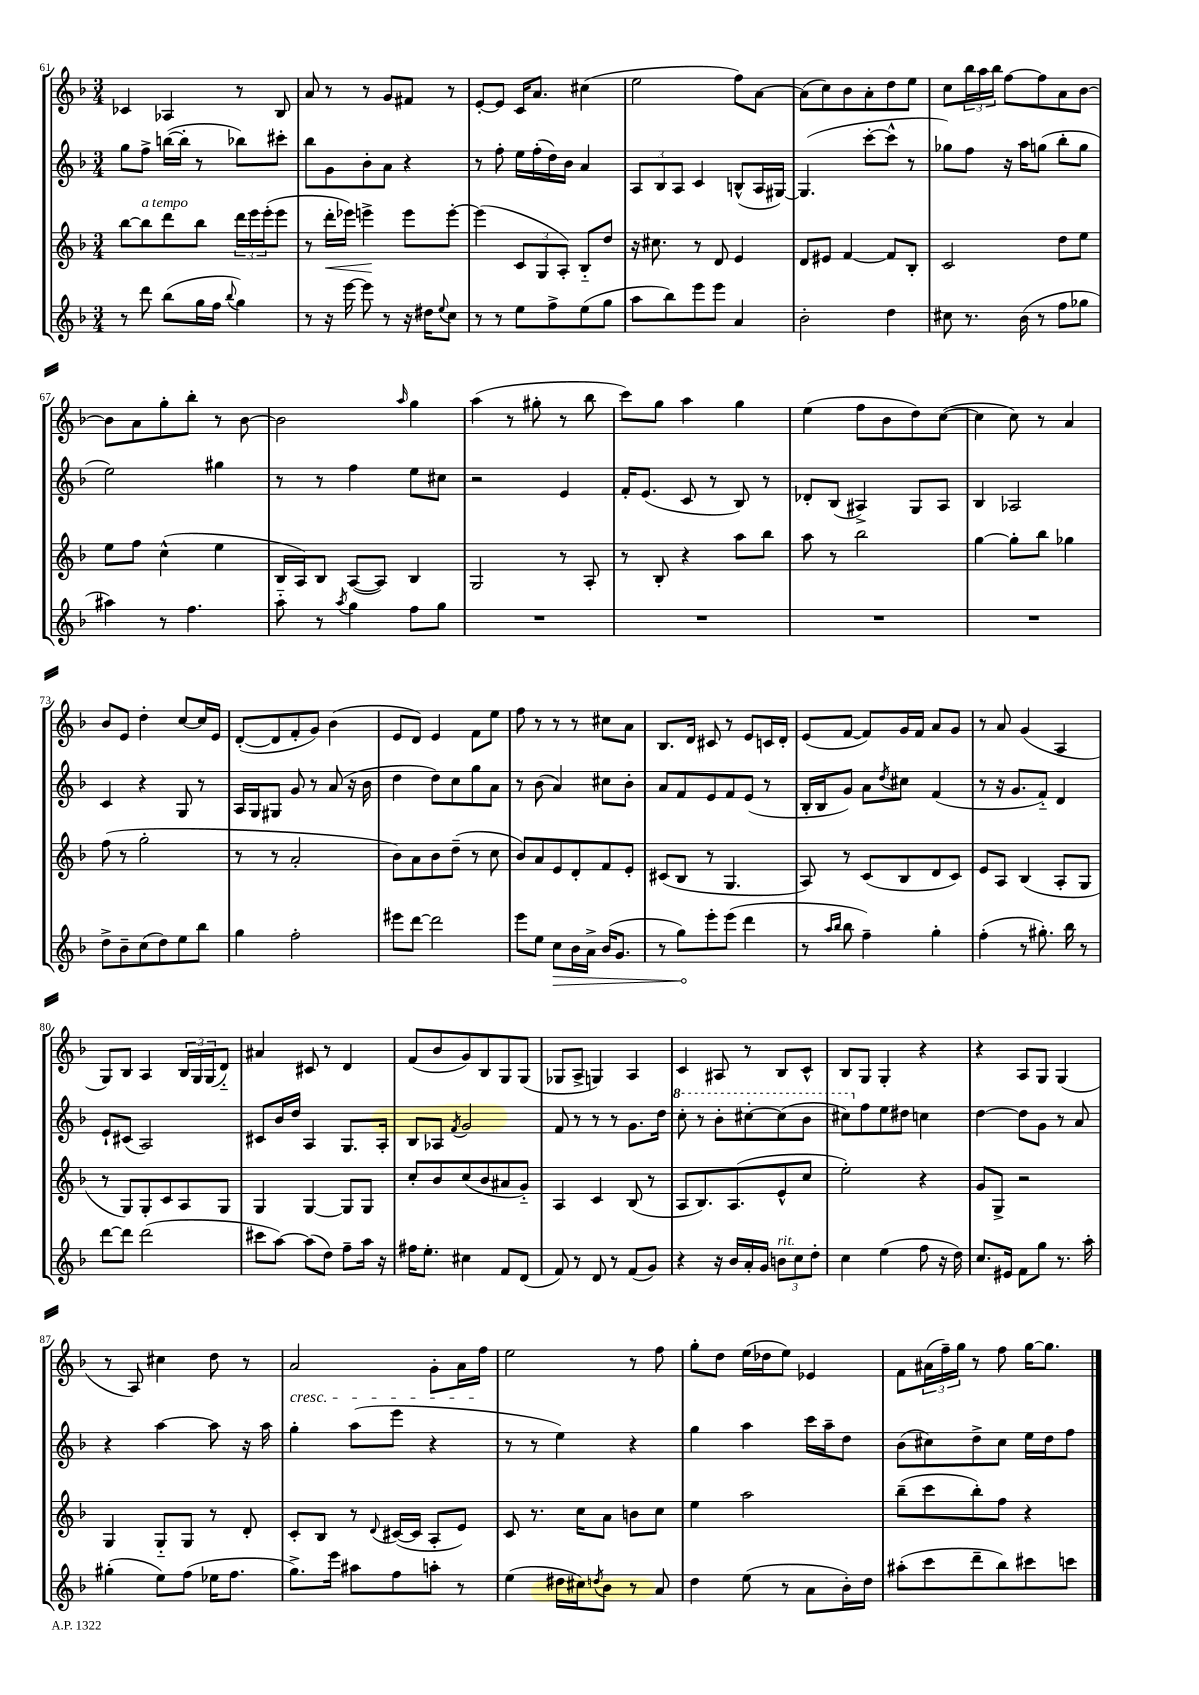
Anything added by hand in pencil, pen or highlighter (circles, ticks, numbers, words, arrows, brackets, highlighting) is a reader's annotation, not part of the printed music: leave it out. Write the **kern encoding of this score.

**kern	**dynam	**kern	**dynam	**kern	**kern
*part4	*part4	*part3	*part3	*part2	*part1
*staff4	*staff4	*staff3	*staff3	*staff2	*staff1
*clefG2	*	*clefG2	*	*clefG2	*clefG2
*k[b-]	*	*k[b-]	*	*k[b-]	*k[b-]
*M3/4	*	*M3/4	*	*M3/4	*M3/4
=61	=61	=61	=61	=61	=61
8r	.	[8bb-\L	.	8gg\L	4c-X/
!	!	!LO:TX:a:i:t=a tempo	!	!	!
8ddd\	.	8bb-\]	.	8ff^\J	.
(8bb-\L	.	8ddd\	.	([16bbn\LL	4A-X/
.	.	.	.	16bb'\JJ]	.
16gg\L	.	8bb-\J	.	8r	.
16ff\JJ	.	.	.	.	.
8qqbb-/	.	.	.	.	.
4gg\)	.	24ddd\LL	.	8bb-X\L)	8r
.	.	24eee\	.	.	.
.	.	(24eee'\J	.	.	.
.	.	8eee\J	.	8ccc#X'\J	8B-/
=62	=62	=62	=62	=62	=62
8r	.	8r	.	8bb-\L	8a/
!	!	!	!LO:HP:b	!	!
16r	.	16ddd'\LL	<	8g\	8r
[16eee\	.	16eee-X\JJ)	.	.	.
8eee\]	.	4eeen^\	.	8b-'\	8r
8r	.	.	.	8a\J	8g/L
16r	.	8eee\L	[	4r	8f#X/J
16dd#X\KL	.	.	.	.	.
8qqee/	.	.	.	.	.
8cc\J	.	[8eee'\J	.	.	8r
=63	=63	=63	=63	=63	=63
8r	.	(4eee\]	.	8r	[8e'/L
8r	.	.	.	8ff'\	8e/J]
8ee\L	.	12c/L	.	16ee\LL	16c/KL
.	.	.	.	(16ff'\	8.a/J
.	.	12G/	.	.	.
8ff^\	.	.	.	16dd\)	.
.	.	12A'/J)	.	.	.
.	.	.	.	16b-\JJ	.
(8ee\	.	8B-/L	.	4a/	(4cc#X\
8gg\J	.	8dd/J	.	.	.
=64	=64	=64	=64	=64	=64
8aa\L	.	16r	.	12A/L	2ee\
.	.	8.cc#X\	.	.	.
.	.	.	.	12B-/	.
8bb-\)	.	.	.	.	.
.	.	.	.	12A/J	.
8eee\	.	8r	.	4c/	.
8eee\J	.	8d/	.	.	.
4a/	.	4e/	.	(8Bn^^/L	8ff\L)
.	.	.	.	16A/L	[8a\J
.	.	.	.	[16G#X/JJ)	.
=65	=65	=65	=65	=65	=65
2b-'\	.	8d/L	.	(4.G#/]	(8a\L]
.	.	8e#X/J	.	.	8cc\)
.	.	[4f/	.	.	8b-\
.	.	.	.	[8ccc'\L	8a'\
4dd\	.	8f/L]	.	8ccc^^\J]	8dd\
.	.	8B-'/J	.	8r	8ee\J
=66	=66	=66	=66	=66	=66
8cc#X\	.	2c/	.	8gg-X\L)	8cc\L
8.r	.	.	.	8ff\J	24bb-\L
.	.	.	.	.	24aa\
.	.	.	.	.	24bb-\JJ
.	.	.	.	16r	[8ff\L
(16b-\	.	.	.	16aa\KL	.
8r	.	.	.	(8ggn\J	8ff\]
8ff\L	.	8dd\L	.	8bb-'\L	8a\
8gg-X\J	.	8ee\J	.	8gg\J	[8b-\J
!!LO:LB:g=z
=67	=67	=67	=67	=67	=67
4aa#X\)	.	8ee\L	.	2ee\)	8b-\L]
.	.	8ff\J	.	.	8a\
8r	.	(4cc^^\	.	.	8gg'\
4.ff\	.	.	.	.	8bb-'\J
.	.	4ee\	.	4gg#X\	8r
.	.	.	.	.	[8b-\
=68	=68	=68	=68	=68	=68
8aa\	.	16B-/LL	.	8r	2b-\]
.	.	16A/J)	.	.	.
8r	.	8B-/J	.	8r	.
8qaa/	.	.	.	.	.
4gg\	.	([8A/L	.	4ff\	.
.	.	8A/J])	.	.	.
.	.	.	.	.	16qqaa/
8ff\L	.	4B-/	.	8ee\L	4gg\
8gg\J	.	.	.	8cc#X\J	.
=69	=69	=69	=69	=69	=69
2.r	.	2G/	.	2r	(4aa\
.	.	.	.	.	8r
.	.	.	.	.	8gg#X'\
.	.	8r	.	4e/	8r
.	.	8A'/	.	.	8bb-\
=70	=70	=70	=70	=70	=70
2.r	.	8r	.	16f'/KL	8ccc\L)
.	.	.	.	(8.e/J	.
.	.	8B-'/	.	.	8gg\J
.	.	4r	.	8c/	4aa\
.	.	.	.	8r	.
.	.	8aa\L	.	8B-/)	4gg\
.	.	8bb-\J	.	8r	.
=71	=71	=71	=71	=71	=71
2.r	.	8aa\	.	8d-X'/L	(4ee\
.	.	8r	.	(8B-/J	.
.	.	2bb-\	.	4A#X^/)	8ff\L
.	.	.	.	.	8b-\
.	.	.	.	8G/L	8dd\)
.	.	.	.	8A#/J	([8cc\J
=72	=72	=72	=72	=72	=72
2.r	.	[4gg\	.	4B-/	4cc\]
.	.	8gg'\L]	.	2A-X/	8cc\)
.	.	8bb-\J	.	.	8r
.	.	4gg-X\	.	.	4a/
!!LO:LB:g=z
=73	=73	=73	=73	=73	=73
8dd^\L	.	(8ff\	.	4c/	8b-/L
8b-~\	.	8r	.	.	8e/J
(8cc\	.	2gg'\	.	4r	4dd'\
8dd\)	.	.	.	.	.
8ee\	.	.	.	8G/	[8cc/L
8bb-\J	.	.	.	8r	16cc/L]
.	.	.	.	.	16e/JJ
=74	=74	=74	=74	=74	=74
4gg\	.	8r	.	16A/LL	([8d'/L
.	.	.	.	16G/J	.
.	.	8r	.	8G#X/J	8d/]
2ff'\	.	2a'/	.	8g/	8f'/
.	.	.	.	8r	8g/J)
.	.	.	.	(8a/	(4b-\
.	.	.	.	16r	.
.	.	.	.	16b-\	.
=75	=75	=75	=75	=75	=75
8eee#X\L	.	8b-\L)	.	4dd\	8e/L
[8ddd\J	.	8a\	.	.	8d/J)
2ddd\]	.	8b-\	.	8dd\L)	4e/
.	.	(8dd~\J	.	8cc\	.
.	.	8r	.	8gg\	8f\L
.	.	8cc\	.	8a\J	8ee\J
=76	=76	=76	=76	=76	=76
8eee\L	.	8b-/L)	.	8r	8ff\
8ee\J	.	8a/	.	(8b-\	8r
!	!LO:HP:b	!	!	!	!
8cc\L	>	8e/	.	4a/)	8r
16b-\L	.	8d'/	.	.	8r
16a^\JJ	.	.	.	.	.
(16b-/KL	.	8f/	.	8cc#X\L	8cc#X\L
8.g/J	.	.	.	.	.
.	.	8e'/J	.	8b-'\J	8a\J
=77	=77	=77	=77	=77	=77
8r	.	(8c#X/L	.	8a/L	8.B-/L
8gg\L)	.	8B-/J	.	8f/	.
.	.	.	.	.	16d/Jk
8eee'\	]	8r	.	8e/	8c#X/
(8eee\J	.	4.G/	.	8f/	8r
4ddd\	.	.	.	(8e/J	8e/L
.	.	.	.	8r	16cn/L
.	.	.	.	.	16d'/JJ
=78	=78	=78	=78	=78	=78
8r	.	8A/)	.	16B-'/LL	(8e/L
.	.	.	.	16B-/J	.
16qqaa/LL	.	.	.	.	.
16qqbb-/JJ	.	.	.	.	.
8bb-\	.	8r	.	8g/J)	[8f/J
4ff~\)	.	(8c/L	.	8a\L	8f/L])
.	.	.	.	8qdd/	.
.	.	8B-/	.	8cc#X\J	16g/L
.	.	.	.	.	16f/JJ
4gg'\	.	8d/	.	(4f/	8a/L
.	.	8c/J)	.	.	8g/J
=79	=79	=79	=79	=79	=79
(4ff'\	.	8e/L	.	8r	8r
.	.	8A/J	.	16r	8a/
.	.	.	.	8.g/L	.
8r	.	(4B-/	.	.	(4g/
8.gg#X'\)	.	.	.	8f/J)	.
.	.	8A'/L	.	4d/	4A/
16bb-\	.	.	.	.	.
8r	.	8G/J	.	.	.
!!LO:LB:g=z
=80	=80	=80	=80	=80	=80
[8ddd\L	.	8r	.	8e`/L	8G/L)
8ddd\J]	.	8G/L)	.	(8c#X/J	8B-/J
(2ddd\	.	8G'/	.	2A/)	4A/
.	.	8c/	.	.	.
.	.	8A/	.	.	24B-/LL
.	.	.	.	.	24G/
.	.	.	.	.	(24G/J
.	.	8G/J	.	.	8d/J)
=81	=81	=81	=81	=81	=81
8ccc#X\L	.	4G/	.	8c#X/L	4a#X/
[8aa\J)	.	.	.	16b-/L	.
.	.	.	.	16dd/JJ	.
(8aa\L]	.	[4G/	.	4A/	8c#X/
8dd\J)	.	.	.	.	8r
8ff~\L	.	8G/L]	.	8.G/L	4d/
16aa\Jk	.	8G/J	.	.	.
16r	.	.	.	16A'/Jk	.
=82	=82	=82	=82	=82	=82
16ff#X\KL	.	8cc'/L	.	8B-/L	(8f/L
8.ee'\J	.	.	.	.	.
.	.	8b-/	.	8A-X/J	8b-/
.	.	.	.	8qf/	.
4cc#X\	.	(8cc/	.	2g/	8g/)
.	.	8b-/	.	.	8B-/
8f/L	.	8a#X/	.	.	8G/
(8d/J	.	8g/J)	.	.	(8G/J
=83	=83	=83	=83	=83	=83
8f/)	.	4A/	.	8f/	8G-X/L
8r	.	.	.	8r	8A^/J
8d/	.	4c/	.	8r	4Gn/)
8r	.	.	.	8r	.
(8f/L	.	(8B-/	.	8.g\L	4A/
8g/J)	.	8r	.	.	.
.	.	.	.	16dd\Jk	.
=84	=84	=84	=84	=84	=84
*	*	*	*	*8va	*
4r	.	8A/L	.	8ccc'\	4c/
.	.	8.B-/)	.	8r	.
16r	.	.	.	8bb-'\L	8A#X/
16b-/LL	.	(8.A/	.	.	.
16a'/	.	.	.	[8ccc#X'\	8r
16g/JJ	.	.	.	.	.
!LO:TX:a:i:t=rit.	!	!	!	!	!
12bn\L	.	8e^^/	.	(8ccc#\]	8B-/L
12cc\	.	.	.	.	.
.	.	8cc/J	.	8bb-\J	8c^^/J
12dd'\J	.	.	.	.	.
=85	=85	=85	=85	=85	=85
4cc\	.	2ee'\)	.	8ccc#X\L)	8B-/L
*	*	*	*	*X8va	*
.	.	.	.	8ff\	8G/J
(4ee\	.	.	.	8ee\	4G'/
.	.	.	.	8dd#X\J	.
8ff\	.	4r	.	4ccn\	4r
16r	.	.	.	.	.
16dd\)	.	.	.	.	.
=86	=86	=86	=86	=86	=86
8.cc/L	.	8g/L	.	[4dd\	4r
.	.	8G^/J	.	.	.
16e#X/Jk	.	.	.	.	.
8f\L	.	2r	.	8dd\L]	8A/L
8gg\J	.	.	.	8g\J	8G/J
8.r	.	.	.	8r	(4G/
.	.	.	.	8a/	.
16aa'\	.	.	.	.	.
!!LO:LB:g=z
=87	=87	=87	=87	=87	=87
(4gg#X'\	.	4G/	.	4r	8r
.	.	.	.	.	8A/)
8ee\L)	.	8G/L	.	[4aa\	4cc#X\
(8ff\J	.	8G/J	.	.	.
16ee-X\KL	.	8r	.	8aa\]	8dd\
8.ff\J	.	.	.	.	.
.	.	8d'/	.	16r	8r
.	.	.	.	16aa\	.
=88	=88	=88	=88	=88	=88
!	!	!	!	!	!LO:TX:b:i:t=cresc.
8.gg^\L)	.	8c'/L	.	4gg'\	2a/
.	.	8B-/J	.	.	.
16eee\Jk	.	.	.	.	.
8aa#X\L	.	8r	.	(8aa\L	.
.	.	8qqd/	.	.	.
8ff\	.	([16c#X/LL	.	8eee\J	.
.	.	16c#/JJ]	.	.	.
8aan'\J	.	8A'/L	.	4r	8g'\L
8r	.	8e/J)	.	.	16a\L
.	.	.	.	.	16ff\JJ
=89	=89	=89	=89	=89	=89
(4ee\	.	8c/	.	8r	2ee\
.	.	8.r	.	8r	.
16dd#X\LL	.	.	.	4ee\)	.
16cc#X\J)	.	16cc\KL	.	.	.
8qddn/	.	.	.	.	.
8b-\J	.	8a\J	.	.	.
8r	.	8bn\L	.	4r	8r
8a/	.	8cc\J	.	.	8ff\
=90	=90	=90	=90	=90	=90
4dd\	.	4ee\	.	4gg\	8gg'\L
.	.	.	.	.	8dd\J
(8ee\	.	2aa\	.	4aa\	(16ee\LL
.	.	.	.	.	16dd-X\J
8r	.	.	.	.	8ee\J)
8a\L	.	.	.	16ccc\LL	4e-X/
.	.	.	.	16aa~\J	.
16b-'\L)	.	.	.	8dd\J	.
16dd\JJ	.	.	.	.	.
=91	=91	=91	=91	=91	=91
(8aa#X'\L	.	(8bb-~\L	.	(8b-\L	8f\L
8ccc\	.	8ccc\	.	8cc#X\)	(24a#X\L
.	.	.	.	.	24ff~\)
.	.	.	.	.	24gg\JJ
8ddd~\	.	8bb-'\)	.	8dd^\	8r
8bb-\)	.	8ff\J	.	8cc#\J	8ff\
8ccc#X\	.	4r	.	16ee\LL	[16gg\KL
.	.	.	.	16dd\J	8.gg\J]
8cccn\J	.	.	.	8ff\J	.
==	==	==	==	==	==
*-	*-	*-	*-	*-	*-
